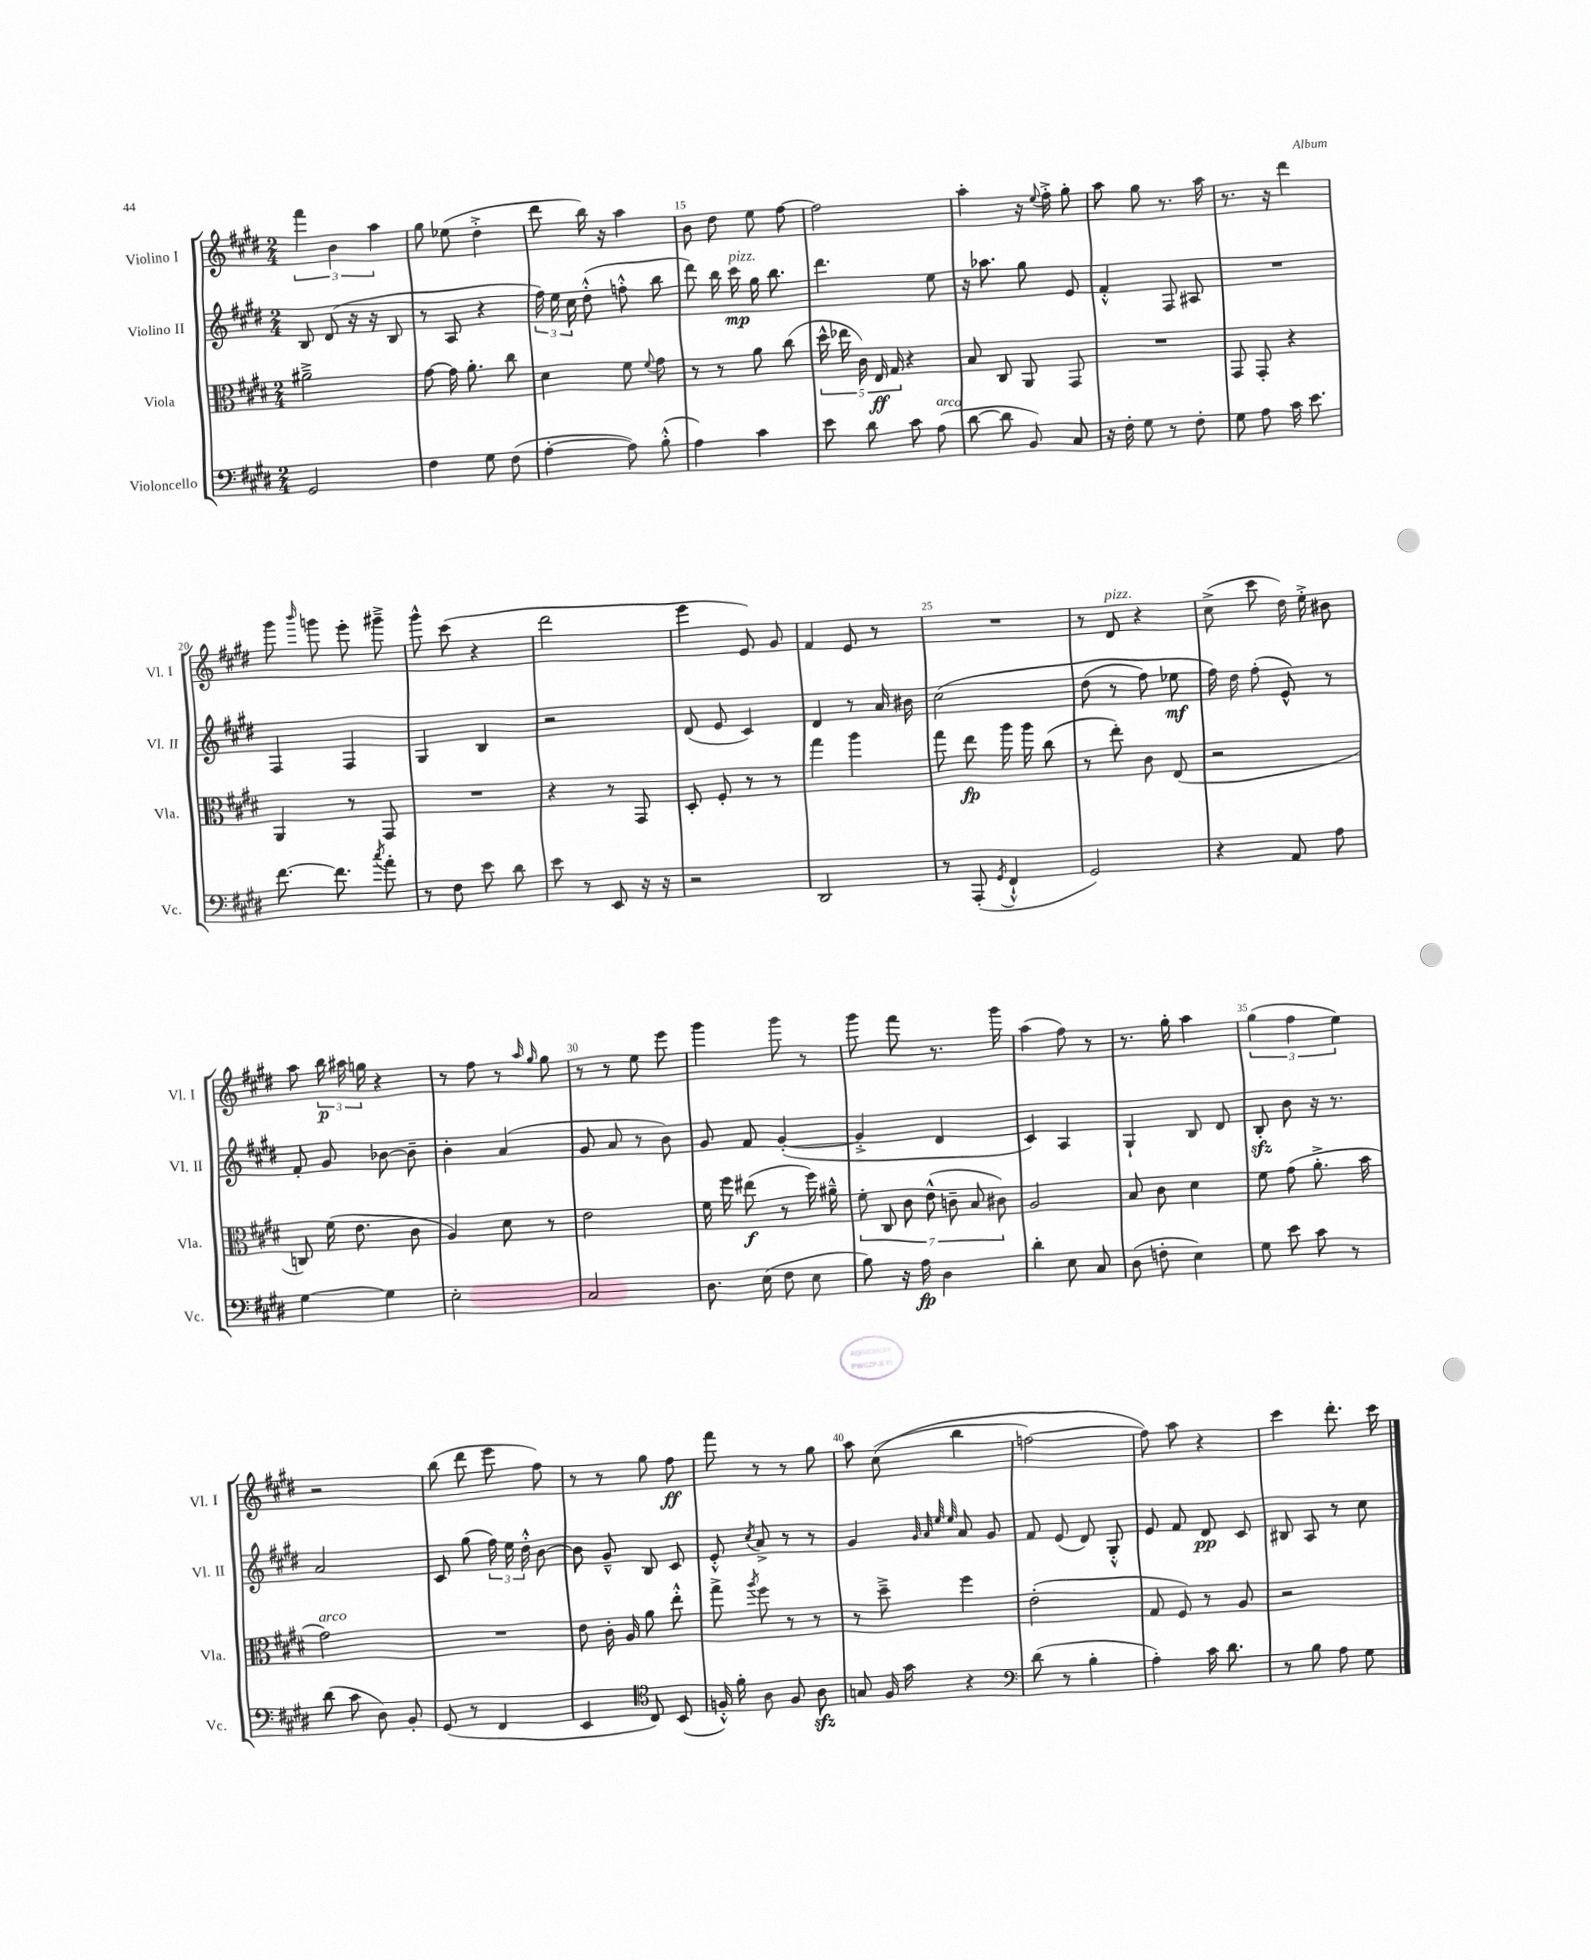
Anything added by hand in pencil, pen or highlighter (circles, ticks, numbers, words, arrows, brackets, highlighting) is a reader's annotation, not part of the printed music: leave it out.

**kern	**dynam	**kern	**dynam	**kern	**dynam	**kern	**dynam
*part4	*part4	*part3	*part3	*part2	*part2	*part1	*part1
*staff4	*staff4	*staff3	*staff3	*staff2	*staff2	*staff1	*staff1
*I"Violoncello	*	*I"Viola	*	*I"Violino II	*	*I"Violino I	*
*I'Vc.	*	*I'Vla.	*	*I'Vl. II	*	*I'Vl. I	*
*clefF4	*	*clefC3	*	*clefG2	*	*clefG2	*
*k[f#c#g#d#]	*	*k[f#c#g#d#]	*	*k[f#c#g#d#]	*	*k[f#c#g#d#]	*
*M2/4	*	*M2/4	*	*M2/4	*	*M2/4	*
=12	=12	=12	=12	=12	=12	=12	=12
2GG#/	.	2a#X~^\	.	8B/	.	6fff#\	.
.	.	.	.	(8d#/	.	.	.
.	.	.	.	.	.	6b\	.
.	.	.	.	16r	.	.	.
.	.	.	.	16r	.	.	.
.	.	.	.	.	.	6aa\	.
.	.	.	.	8B/	.	.	.
=13	=13	=13	=13	=13	=13	=13	=13
4F#\	.	[8g#\	.	8r	.	8gg#\	.
.	.	16g#\]	.	8A/	.	(8ee-X\	.
.	.	8.a'\	.	.	.	.	.
8G#\	.	.	.	4r	.	4dd#'^\	.
(8F#\	.	8cc#\	.	.	.	.	.
=14	=14	=14	=14	=14	=14	=14	=14
[4A'\	.	4d#\	.	24ff#\)	.	8ddd#\	.
.	.	.	.	24ee\	.	.	.
.	.	.	.	24cc#\	.	.	.
.	.	.	.	(8dd#'^^\	.	16bb\)	.
.	.	.	.	.	.	16r	.
8A\])	.	8f#\	.	8ffn'^^\	.	4aa\	.
.	.	8qqf#/	.	.	.	.	.
(8B'^^\	.	8g#\	.	8bb\	.	.	.
=15	=15	=15	=15	=15	=15	=15	=15
4A\)	.	8r	.	8ddd#\)	.	8b\	.
.	.	8r	.	16bb\	.	8dd#\	.
!	!	!	!	!LO:TX:a:i:t=pizz.	!	!	!
.	.	.	.	16ccc#\	mp	.	.
4c#\	.	8a\	.	16gg#\	.	8ee\	.
.	.	.	.	8.bb\	.	.	.
.	.	(8cc#\	.	.	.	[8ff#\	.
=16	=16	=16	=16	=16	=16	=16	=16
8e\	.	20dd#^^\	.	4.ddd#\	.	2ff#\]	.
.	.	20ee-X\	.	.	.	.	.
.	.	20c#\)	.	.	.	.	.
8d#\	.	.	.	.	.	.	.
.	.	20E/	ff	.	.	.	.
.	.	20G#/	.	.	.	.	.
8c#\	.	4r	.	.	.	.	.
!LO:TX:a:i:t=arco	!	!	!	!	!	!	!
(8A\	.	.	.	8ee\	.	.	.
=17	=17	=17	=17	=17	=17	=17	=17
[8d#\	.	8B/	.	16r	.	4aa'\	.
.	.	.	.	8.aa-X\	.	.	.
8d#\]	.	8C#/	.	.	.	.	.
8BB/)	.	8AA/	.	8gg#\	.	16r	.
.	.	.	.	.	.	8qqee/	.
.	.	.	.	.	.	16ff#'^\	.
8C#/	.	8GG#/	.	8e/	.	8gg#'\	.
=18	=18	=18	=18	=18	=18	=18	=18
16r	.	2r	.	4f#'^^/	.	8aa\	.
16F#'\	.	.	.	.	.	.	.
8G#\	.	.	.	.	.	8gg#\	.
8r	.	.	.	8F#/	.	8.r	.
8F#'\	.	.	.	8A#X/	.	.	.
.	.	.	.	.	.	16aa\	.
=19	=19	=19	=19	=19	=19	=19	=19
8G#\	.	8GG#/	.	2r	.	8.r	.
8A\	.	8GG#'/	.	.	.	.	.
.	.	.	.	.	.	16r	.
16c#\	.	4r	.	.	.	4ddd#\	.
8.e\	.	.	.	.	.	.	.
!!LO:LB:g=z
=20	=20	=20	=20	=20	=20	=20	=20
[8.f#\	.	4AA/	.	4F#/	.	8ggg#\	.
.	.	.	.	.	.	16qqbbb/	.
.	.	.	.	.	.	8gggn\	.
8.f#\]	.	.	.	.	.	.	.
.	.	8r	.	4F#/	.	8eee'\	.
8qcc#/	.	.	.	.	.	.	.
8a'\	.	8GG#/	.	.	.	8ggg#X~^\	.
=21	=21	=21	=21	=21	=21	=21	=21
8r	.	2r	.	4G#/	.	8ggg#^^\	.
8F#\	.	.	.	.	.	(8ccc#\	.
8e\	.	.	.	4B/	.	4r	.
8d#\	.	.	.	.	.	.	.
=22	=22	=22	=22	=22	=22	=22	=22
8e\	.	4r	.	2r	.	2ddd#\	.
8r	.	.	.	.	.	.	.
8EE/	.	8r	.	.	.	.	.
16r	.	8GG#/	.	.	.	.	.
16r	.	.	.	.	.	.	.
=23	=23	=23	=23	=23	=23	=23	=23
2r	.	8D#'/	.	(8d#/	.	4eee\	.
.	.	8F#'/	.	8e/	.	.	.
.	.	8r	.	4c#/)	.	8e/)	.
.	.	8r	.	.	.	8g#/	.
=24	=24	=24	=24	=24	=24	=24	=24
2DD#/	.	4gg#\	.	4d#/	.	4f#/	.
.	.	4aa\	.	8r	.	8e/	.
.	.	.	.	16a/	.	8r	.
.	.	.	.	16b#X\	.	.	.
=25	=25	=25	=25	=25	=25	=25	=25
8r	.	8gg#\	.	(2cc#\	.	2r	.
(8AAA'/	.	8ee\	fp	.	.	.	.
8qGG#/	.	.	.	.	.	.	.
4FF#`^^/	.	16aa\	.	.	.	.	.
.	.	16aa\	.	.	.	.	.
.	.	(8cc#\	.	.	.	.	.
=26	=26	=26	=26	=26	=26	=26	=26
2GG#/)	.	8r	.	(8dd#\	.	8r	.
!	!	!	!	!	!	!LO:TX:a:i:t=pizz.	!
.	.	8ee'\)	.	8r	.	8d#/	.
.	.	8c#\	.	8ff#\)	.	4r	.
.	.	(8E/	.	8ee-X\	mf	.	.
=27	=27	=27	=27	=27	=27	=27	=27
4r	.	2r	.	16ff#\)	.	(8cc#^\	.
.	.	.	.	16dd#\	.	.	.
.	.	.	.	(8ff#'\	.	8ccc#\	.
8AA/	.	.	.	8e^^/)	.	16dd#\)	.
.	.	.	.	.	.	16ee'^\	.
8A\	.	.	.	8r	.	8b#X\	.
!!LO:LB:g=z
=28	=28	=28	=28	=28	=28	=28	=28
[4G#\	.	8Cn/)	.	8f#'/	.	8aa\	.
.	.	(16f#\	.	8g#/	.	24bb\	p
.	.	.	.	.	.	24aa#X\	.
.	.	8.e\	.	.	.	.	.
.	.	.	.	.	.	24ggn\	.
4G#\]	.	.	.	[8b-X\	.	4r	.
.	.	8c#\	.	8b-~\]	.	.	.
=29	=29	=29	=29	=29	=29	=29	=29
2E'\	.	4A/)	.	4b'\	.	8r	.
.	.	.	.	.	.	8ff#\	.
.	.	8d#\	.	(4a/	.	8r	.
.	.	.	.	.	.	16qqaa/	.
.	.	.	.	.	.	16qqgg#/	.
.	.	8r	.	.	.	8gg#\	.
=30	=30	=30	=30	=30	=30	=30	=30
2C#/	.	2e\	.	8g#/	.	8r	.
.	.	.	.	8a/	.	8r	.
.	.	.	.	8r	.	8ee\	.
.	.	.	.	8b\)	.	8eee\	.
=31	=31	=31	=31	=31	=31	=31	=31
8.D#\	.	16f#\	.	8g#/	.	4ggg#\	.
.	.	16ff#\	.	.	.	.	.
.	.	(8ee#X\	f	8f#/	.	.	.
(16E\	.	.	.	.	.	.	.
8F#\	.	8r	.	([4g#'/	.	8ggg#\	.
8E\	.	16ff#\)	.	.	.	8r	.
.	.	16a#X~^^\	.	.	.	.	.
=32	=32	=32	=32	=32	=32	=32	=32
8B\)	.	14f#'\	.	4g#'^/]	.	8ggg#\	.
.	.	14C#/	.	.	.	.	.
16r	.	.	.	.	.	8fff#\	.
.	.	14c#\	.	.	.	.	.
16A\	fp	.	.	.	.	.	.
.	.	(14e^^\	.	.	.	.	.
4D#\	.	.	.	4d#/	.	8.r	.
.	.	14cn~\	.	.	.	.	.
.	.	14B/	.	.	.	.	.
.	.	14c#X\)	.	.	.	.	.
.	.	.	.	.	.	16ggg#\	.
=33	=33	=33	=33	=33	=33	=33	=33
4d#'\	.	2A/	.	4c#/)	.	(4aa\	.
8E\	.	.	.	4A/	.	8ff#\)	.
8C#/	.	.	.	.	.	8r	.
=34	=34	=34	=34	=34	=34	=34	=34
(8D#\	.	8B/	.	4G#`/	.	8.r	.
8Fn'\	.	8c#\	.	.	.	.	.
.	.	.	.	.	.	16gg#'\	.
4E\)	.	4d#\	.	8B/	.	4aa\	.
.	.	.	.	8d#/	.	.	.
=35	=35	=35	=35	=35	=35	=35	=35
8G#\	.	8f#\	.	8Bzz'/	.	(6gg#\	.
8e\	.	(8g#\	.	8b\	.	.	.
.	.	.	.	.	.	6ff#\	.
8c#\	.	8.a'^\	.	16r	.	.	.
.	.	.	.	8.r	.	.	.
.	.	.	.	.	.	6ee\)	.
8r	.	.	.	.	.	.	.
.	.	16b\	.	.	.	.	.
!!LO:LB:g=z
=36	=36	=36	=36	=36	=36	=36	=36
!	!	!LO:TX:a:i:t=arco	!	!	!	!	!
(8d#\	.	2g#\)	.	2a/	.	2r	.
8c#\	.	.	.	.	.	.	.
8D#\)	.	.	.	.	.	.	.
8BB'/	.	.	.	.	.	.	.
=37	=37	=37	=37	=37	=37	=37	=37
(8GG#/	.	2r	.	8c#/	.	(8bb\	.
8r	.	.	.	(8gg#\	.	8ddd#\	.
4FF#/	.	.	.	24ff#\)	.	8eee\	.
.	.	.	.	24ee\	.	.	.
.	.	.	.	24dd#'^^\	.	.	.
.	.	.	.	[8b\	.	8ff#\)	.
=38	=38	=38	=38	=38	=38	=38	=38
4EE/	.	8e\	.	8b\]	.	8r	.
.	.	16c#'\	.	8g#~^^/	.	8r	.
.	.	16A/	.	.	.	.	.
*clefC4	*	*	*	*	*	*	*
8C#/)	.	8a\	.	8B/	.	8gg#\	.
(8BB/	.	8ee'^^\	.	8c#/	.	8ff#\	ff
=39	=39	=39	=39	=39	=39	=39	=39
16Fn'^^/)	.	8gg#^\	.	8e'^^/	.	8fff#\	.
16f#'\	.	.	.	.	.	.	.
.	.	8qaa/	.	8qcc#/	.	.	.
8A\	.	8ff#\	.	8a^/	.	8r	.
8F/	.	8r	.	8r	.	8r	.
8Azz\	.	8r	.	8r	.	8gg#\	.
=40	=40	=40	=40	=40	=40	=40	=40
8Gn/	.	8r	.	4g#/	.	8aa\	.
16F#/	.	8dd#~^\	.	.	.	((8cc#\	.
16g#\	.	.	.	.	.	.	.
.	.	.	.	32qqg#/	.	.	.
.	.	.	.	32qqa/	.	.	.
.	.	.	.	32qqee/	.	.	.
.	.	.	.	32qqee/	.	.	.
4r	.	4ff#\	.	8a/	.	4bb\	.
.	.	.	.	8g#/	.	.	.
=41	=41	=41	=41	=41	=41	=41	=41
*clefF4	*	*	*	*	*	*	*
(8d#\	.	(2e'\	.	8f#/	.	[2ffn\)	.
8r	.	.	.	(8e/	.	.	.
4B'\	.	.	.	8d#/)	.	.	.
.	.	.	.	8G#'^^/	.	.	.
=42	=42	=42	=42	=42	=42	=42	=42
4A'\)	.	8G#/	.	8e/	.	8ff\])	.
.	.	8F#/)	.	8f#/	.	8aa\	.
16c#\	.	8r	.	8d#/	pp	4r	.
8.d#\	.	.	.	.	.	.	.
.	.	8A/	.	8c#/	.	.	.
=43	=43	=43	=43	=43	=43	=43	=43
8r	.	2r	.	8B#X/	.	4ccc#\	.
8B\	.	.	.	8A/	.	.	.
8A\	.	.	.	8r	.	8.ddd#'\	.
8G#\	.	.	.	8cc#\	.	.	.
.	.	.	.	.	.	16ccc#\	.
==	==	==	==	==	==	==	==
*-	*-	*-	*-	*-	*-	*-	*-
